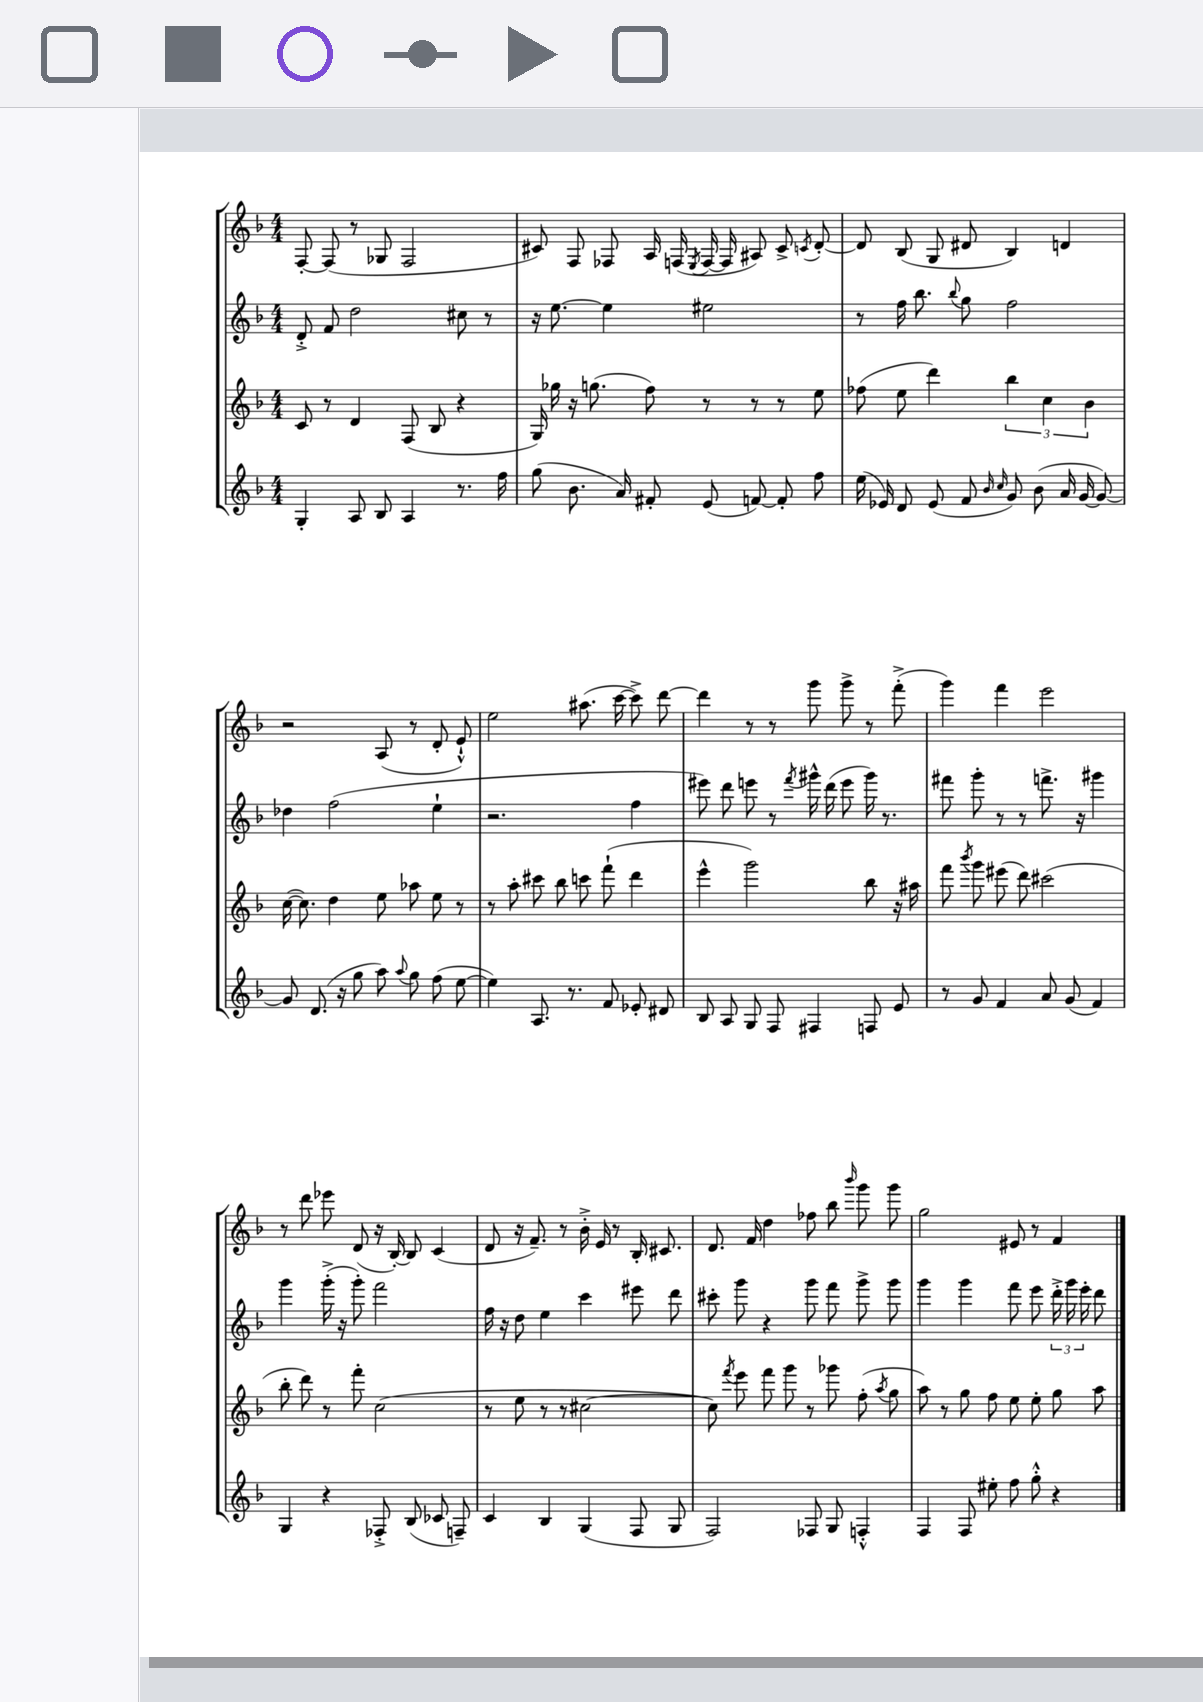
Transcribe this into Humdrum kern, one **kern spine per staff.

**kern	**kern	**kern	**kern
*part4	*part3	*part2	*part1
*staff4	*staff3	*staff2	*staff1
*clefG2	*clefG2	*clefG2	*clefG2
*k[b-]	*k[b-]	*k[b-]	*k[b-]
*M4/4	*M4/4	*M4/4	*M4/4
=59	=59	=59	=59
4G'/	8c/	8d'^/	[8F'/
.	8r	8f/	(8F/]
8A/	4d/	2dd\	8r
8B-/	.	.	8G-X/
4A/	(8F/	.	2F/
.	8B-/	.	.
8.r	4r	8cc#X\	.
.	.	8r	.
16ff\	.	.	.
=60	=60	=60	=60
(8gg\	16G/)	16r	8c#X/)
.	16gg-X\	[8.ee\	.
8.b-\	16r	.	8F/
.	(8.ggn\	.	.
.	.	4ee\]	8F-X/
16a/)	.	.	.
8f#X'/	8ff\)	.	16A/
.	.	.	(16Fn/
.	.	.	8qE/
(8e/	8r	2ee#X\	[16F/
.	.	.	16F/]
[8fn/)	8r	.	8A#X/)
8f'/]	8r	.	8c#^/
.	.	.	8qcn/
8ff\	8ee\	.	[8d'/
=61	=61	=61	=61
(16ee\	(8ff-X\	8r	8d/]
16e-X/)	.	.	.
8d/	8ee\	16ff\	(8B-/
.	.	8.bb-\	.
(8e-/	4ddd\)	.	8G/
.	.	8qqbb-/	.
8f/	.	8gg\	8d#X/
16qqb-/	.	.	.
16qqcc/	.	.	.
8g/)	6bb-\	2ff\	4B-/)
(8b-\	.	.	.
.	6cc\	.	.
16a/	.	.	4dn/
[16g/	.	.	.
.	6b-\	.	.
8g/_)	.	.	.
!!LO:LB:g=z
=62	=62	=62	=62
8g/]	([16cc\	4dd-X\	2r
.	8.cc\])	.	.
(8.d/	.	.	.
.	4dd\	(2ff\	.
16r	.	.	.
8gg\	.	.	.
8aa\)	8ee\	.	(8A/
8qqaa/	.	.	.
8gg\	8aa-X\	.	8r
(8ff\	8ee\	4ee`\	8d'/
[8ee\	8r	.	8e`^^/)
=63	=63	=63	=63
4ee\])	8r	2.r	2ee\
.	8aa'\	.	.
8.A/	8ccc#X\	.	.
.	8bb-\	.	.
8.r	.	.	.
.	8cccn\	.	(8.aa#X\
8f/	(8fff`\	.	.
.	.	.	[16ccc\
8e-X'/	4ddd\	4ff\	8ccc^\])
8d#X/	.	.	[8ddd\
=64	=64	=64	=64
8B-/	4eee^^\	8eee#X\)	4ddd\]
8A/	.	8ddd\	.
8G/	2ggg\)	8eeen\	8r
8F/	.	8r	8r
.	.	8qfff/	.
4F#X/	.	16ggg#X^^\	8ggg\
.	.	(16ddd\	.
.	.	8eee\	8ggg^\
8Fn/	8bb-\	16ggg#\)	8r
.	.	8.r	.
8e/	16r	.	(8fff'^\
.	16aa#X\	.	.
=65	=65	=65	=65
8r	8fff\	8fff#X\	4ggg\)
.	8qbbb-/	.	.
8g/	8ggg\	8ggg'\	.
4f/	(8eee#X\	8r	4fff\
.	8ddd\)	8r	.
8a/	(2ccc#X\	8.fffn^\	2eee\
(8g/	.	.	.
.	.	16r	.
4f/)	.	4ggg#X\	.
!!LO:LB:g=z
=66	=66	=66	=66
4G/	8bb-'\	4ggg\	8r
.	8ddd\)	.	8ddd\
4r	8r	(16ggg'^\	8eee-X\
.	.	16r	.
.	8fff'\	8ggg'\)	(8d/
8F-X'^/	(2cc\	2fff\	16r
.	.	.	[16B-'/)
(8B-/	.	.	8B-/]
8c-X/	.	.	(4c/
8Fn~/)	.	.	.
=67	=67	=67	=67
4c/	8r	16ff\	8d/
.	.	16r	.
.	8ee\	8dd\	16r
.	.	.	8.f~/)
4B-/	8r	4ee\	.
.	8r	.	8r
(4G/	[2cc#X\	4ccc\	16b-'^\
.	.	.	16e/
.	.	.	8r
8F/	.	8eee#X\	16B-'/
.	.	.	8.c#X/
8G/	.	8ddd\	.
=68	=68	=68	=68
2F/)	8cc#\])	8ccc#X'\	8.d/
.	8qfff/	.	.
.	8eee\	8ggg\	.
.	.	.	16f/
.	8fff\	4r	4dd\
.	8ggg\	.	.
8F-X/	8r	8ggg\	8ff-X\
8G/	8ggg-X\	8fff\	8bb-\
.	.	.	16qqbbb-/
4Fn'^^/	(8ff'\	8ggg^\	8ggg\
.	8qaa/	.	.
.	8gg\	8ggg\	8ggg\
=69	=69	=69	=69
4F/	8aa\)	4ggg\	2gg\
.	8r	.	.
8F/	8gg\	4ggg\	.
8ee#X'\	8ff\	.	.
8ff\	8ee\	8fff\	8e#X/
8gg'^^\	8ee'\	8eee\	8r
4r	8gg\	24ddd'^\	4f/
.	.	24ggg\	.
.	.	24eee'\	.
.	8aa\	8ddd\	.
==	==	==	==
*-	*-	*-	*-
